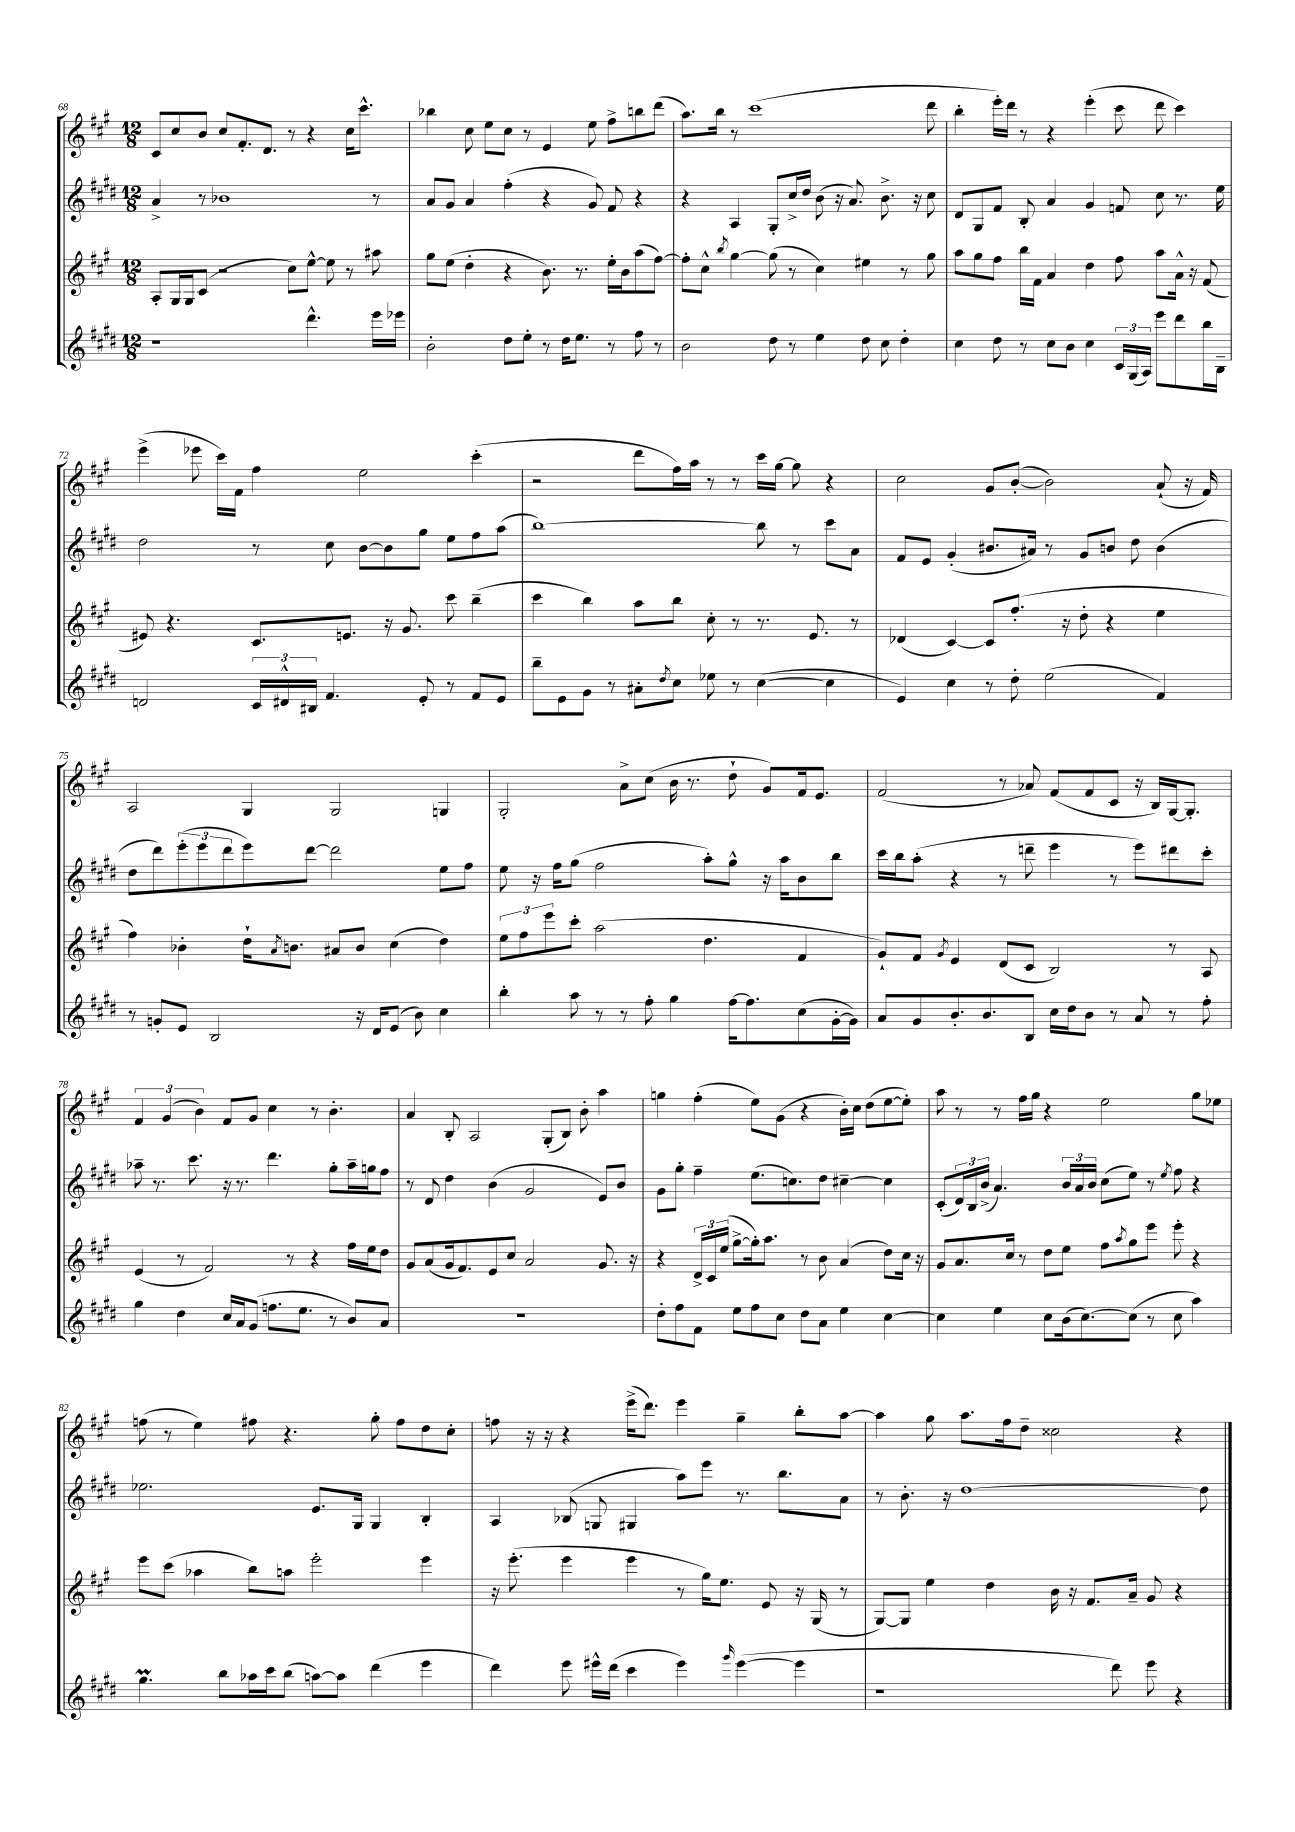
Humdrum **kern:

**kern	**kern	**kern	**kern
*staff4	*staff3	*staff2	*staff1
*clefG2	*clefG2	*clefG2	*clefG2
*k[f#c#g#d#]	*k[f#c#g#]	*k[f#c#g#d#]	*k[f#c#g#]
*M12/8	*M12/8	*M12/8	*M12/8
1r	8A'/L	4a^/	8c#/L
.	16G#/L	.	8cc#/
.	16G#/J	.	.
.	(8c#/J	8r	8b/J
.	2r	1b-	8cc#/L
.	.	.	8.f#'/
.	.	.	8.d/J
.	8cc#\L)	.	8r
4.ddd#^^\	[8ee^^\J	.	4r
.	8ee\]	.	.
.	8r	.	16cc#\LK
.	.	.	8.ccc#^^\J
16eee\LL	8aa#\	8r	.
16eee-\JJ	.	.	.
=	=	=	=
2b'\	8gg#\L	8a/L	4bb-\
.	(8ee\J	8g#/J	.
.	4dd'\	4a/	8cc#\
.	.	.	8ee\L
8dd#\L	4r	(4ff#'\	8cc#\J
8ee'\J	.	.	8r
8r	8.b\)	4r	4e/
16dd#\LK	.	.	.
8.ee\J	8.r	.	.
.	.	8g#/)	8ee\
8r	16ee'\LL	8f#/	8ff#^\L
.	16b\J	.	.
8ff#\	(8aa\	4r	8bb\
8r	[8ff#\J)	.	(8ddd\J
=	=	=	=
2b\	8ff#'\]L	4r	8.aa\L)
.	8cc#^^\J	.	.
.	.	.	16bb\Jk
.	8qbb/	.	.
.	[4gg#\	4A/	8r
.	.	.	(1ccc#
8dd#\	(8gg#\]	8G#'/L	.
8r	8r	16cc#^/L	.
.	.	16dd#/JJ	.
4ee\	4cc#\)	(8b\	.
.	.	16r	.
.	.	8.a/)	.
8dd#\	4ee#\	.	.
8cc#\	.	8.b^\	.
4dd#'\	8r	.	.
.	.	16r	.
.	8gg#\	8cc#\	8ddd\
=	=	=	=
4cc#\	8aa\L	8d#/L	4bb'\
.	8gg#\	8G#/	.
8dd#\	8ff#\J	8f#/J	16eee'\LL)
.	.	.	16ddd\JJ
8r	16bb\LL	8B'/	8r
.	16f#\JJ	.	.
8cc#\L	4a/	4a/	4r
8b\J	.	.	.
4cc#\	4dd\	4g#/	(4eee'\
24c#/LL	8ff#\	8f/	8ccc#\
(24G#/	.	.	.
24A/JJ)	.	.	.
8eee\L	8aa\L	8cc#\	8ddd\
8ddd#\	16a^^\Jk	8.r	4ccc#\)
.	16r	.	.
16bb\L	(8f#/	.	.
16B~\JJ	.	16ee\	.
=	=	=	=
2d/	8e#/)	2dd#\	(4eee^\
.	4.r	.	.
.	.	.	8eee-\
.	.	.	16ccc#\LL)
.	.	.	16f#\JJ
24c#/LL	8.c#/L	8r	4ff#\
24d#^^/	.	.	.
24B#/JJ	.	.	.
4.f#/	.	8cc#\	.
.	8.e/J	.	.
.	.	[8b\L	2ee\
.	16r	8b\]	.
.	8.g#/	.	.
8e'/	.	8gg#\J	.
8r	8ccc#\	8ee\L	.
8f#/L	(4bb~\	8ff#\	(4ccc#'\
8e/J	.	(8aa\J	.
=	=	=	=
8bb~\L	4ccc#\	[1bb)	2r
8e\	.	.	.
8g#\J	4bb\)	.	.
8r	.	.	.
8a#'\L	8aa\L	.	8ddd\L
8qdd#/	.	.	.
8cc#\J	8bb\J	.	16ff#\L)
.	.	.	16aa\JJ
8ee-\	8cc#'\	.	8r
8r	8r	.	8r
([4cc#\	8.r	8bb\]	16ccc#\LL
.	.	.	[16gg#\JJ
.	.	8r	8gg#\]
.	8.e/	.	.
4cc#\]	.	8ccc#\L	4r
.	8r	8a\J	.
=	=	=	=
4e/)	(4d-/	8f#/L	2cc#\
.	.	8e/J	.
4cc#\	[4c#/)	(4g#'/	.
8r	8c#/]L	8.b#/L	8g#/L
8dd#'\	(8.ff#'/J	.	([8b'/J
.	.	16a#/Jk)	.
(2ee\	.	8r	2b\])
.	16r	.	.
.	8dd'\	8g#/L	.
.	4r	8b/J	.
.	.	8dd#\	.
4f#/)	4ee\	(4b\	(8a`/
.	.	.	16r
.	.	.	16f#/)
=	=	=	=
8r	4ff#\)	8dd#\L	2A/
8g'/L	.	8ddd#\)	.
8e/J	4b-'\	(12eee'\	.
.	.	12eee\	.
2B/	.	.	.
.	.	12ddd#\	.
.	16dd`\LK	8eee\)	4G#/
.	8qa/	.	.
.	8.b\J	.	.
.	.	[8ddd#\J	.
.	8a#/L	2ddd#\]	2G#/
16r	8b/J	.	.
16d#/LK	.	.	.
(8e/J	(4cc#\	.	.
8b\)	.	.	.
4cc#\	4dd\)	8ee\L	4G/
.	.	8ff#\J	.
=	=	=	=
4bb'\	12ee\L	8ee\	2G#'/
.	12ff#\	.	.
.	.	16r	.
.	12eee\	.	.
.	.	16ff#\LK	.
8aa\	8ccc#'\J	(8gg#\J	.
8r	(2aa\	2ff#\	.
8r	.	.	8a^\L
8ff#'\	.	.	(8cc#\J
4gg#\	.	.	16b\
.	.	.	8.r
.	4.dd\	8aa'\L)	.
[16ff#\LK	.	8gg#^^\J	8dd`\
8.ff#\]	.	.	.
.	.	16r	8g#/L)
.	.	16aa\LK	.
(8cc#\	4f#/	8b\	16f#/k
.	.	.	8.e/J
[16g#'\L	.	8bb\J	.
16g#\]JJ)	.	.	.
=	=	=	=
8a/L	8g#`/L)	16ccc#\LL	(2f#/
.	.	16bb\J	.
8g#/	8f#/J	(8aa'\J	.
.	8qg#/	.	.
8.b'/	4e/	4r	.
8.b/	.	.	.
.	(8d/L	8r	8r
8B/J	8c#/J	8ddd~\	8a-/)
16cc#\LL	2B/)	4eee\	(8f#/L
16dd#\J	.	.	.
8b\J	.	.	8f#/
8r	.	8r	8c#/J
8a/	.	8eee\L)	16r
.	.	.	16B/LL)
8r	8r	8ddd#\	[16G#/J
.	.	.	8.G#'/]J
8ff#'\	8A/	8ccc#'\J	.
=	=	=	=
4gg#\	(4e/	8aa-~\	6f#/
.	.	8.r	.
.	.	.	(6g#/
4dd#\	8r	.	.
.	.	8.ccc#\	.
.	.	.	6b\)
.	2f#/)	.	.
16cc#/LL	.	16r	8f#/L
16a/J	.	8.r	.
(8g#/J	.	.	8g#/J
8.ff\L	.	4.ddd#\	4cc#\
.	8r	.	.
8.ee\J	.	.	.
.	4r	.	8r
8r	.	8gg#'\L	4.b'\
8b/L)	16ff#\LL	16aa-~\L	.
.	16ee\J	16gg\J	.
8a/J	8dd\J	8ff#\J	.
=	=	=	=
1.r	8g#/L	8r	4a/
.	(8a/	8d#/	.
.	16g#/k	4dd#\	8B'/
.	8.f#/)	.	.
.	.	.	2A/
.	8e/	(4b\	.
.	8cc#/J	.	.
.	2a/	2g#/	.
.	.	.	(8G#'/L
.	.	.	8B/J)
.	.	.	8b'\
.	8.g#/	8e/L)	4aa\
.	.	8b/J	.
.	16r	.	.
=	=	=	=
8dd#'\L	4r	8g#\L	4gg\
8ff#\	.	8gg#'\J	.
8f#\J	24d^/LL	4ff#~\	(4ff#'\
.	24c#/	.	.
.	(24ee/JJ	.	.
8ee\L	[8gg#^\L	.	.
8ff#\	16gg#'\]k)	(8.ee\L	8ee\L)
.	8.aa\J	.	.
8cc#\J	.	.	(8g#\J
.	.	8.cc\)	.
8dd#\L	8r	.	4r
8a\J	8b\	8dd#\J	.
4ee\	(4a/	[4cc#~\	16b'\LL)
.	.	.	16cc#\JJ
.	.	.	(8dd\L
[4cc#\	8dd\L)	4cc#\]	[8ee\
.	16cc#\Jk	.	8ee'\]J)
.	16r	.	.
=	=	=	=
4cc#\]	8g#/L	(8c#'/L	8aa\
.	8.a/	24d#/L)	8r
.	.	24B/	.
.	.	(24b^/JJ	.
4ee\	.	4.a/)	8r
.	16cc#/Jk	.	.
.	8r	.	16ff#\LL
.	.	.	16gg#\JJ
8cc#\L	8dd\L	.	4r
(16b\k	8ee\J	24b/LL	.
.	.	24a/	.
[8.cc#\)	.	.	.
.	.	24b/JJ	.
.	8ff#\L	(8cc#\L	2ee\
.	8qaa/	.	.
(8cc#\]J	8gg#\	8ee\J)	.
8r	8eee\J	8r	.
.	.	8qee/	.
8cc#\	8eee'\	8ff#\	.
4aa\)	4r	4r	8gg#\L
.	.	.	8ee-\J
=	=	=	=
4.gg#\	8eee\L	2.ee-\	(8ff\
.	(8ccc#\J	.	8r
.	4aa-\	.	4ee\)
8bb\L	.	.	.
16aa-\L	8bb\L)	.	8ff#\
16ccc#\J	.	.	.
(8bb\J	8aa\J	.	4.r
[8aa\L)	2eee'\	8.e/L	.
8aa\]J	.	.	.
.	.	16G#/Jk	.
(4ddd#\	.	4G#/	8gg#'\
.	.	.	8ff#\L
4eee\	4eee\	4B'/	8dd\
.	.	.	8cc#'\J
=	=	=	=
4ddd#\)	16r	4A/	8ff\
.	(8.eee'\	.	.
.	.	.	16r
.	.	.	16r
8eee\	4eee\	(8B-/	4r
16eee#^^\LL	.	8G/	.
(16ddd#\JJ	.	.	.
4ccc#\	4eee\	4G#/	(16eee^\LK
.	.	.	8.ddd\J)
4eee#\)	8r	8aa\L)	4eee\
.	16gg#\LK)	8eee\J	.
.	8.ee\J	.	.
16qqggg#/	.	.	.
([4eee#\	.	8.r	4gg#~\
.	8e/	.	.
.	.	8.bb\L	.
4eee#\]	16r	.	8bb'\L
.	(16G#/	.	.
.	8r	8a\J	[8aa\J
=	=	=	=
1r	[8G#/L)	8r	4aa\]
.	8G#/]J	8.b'\	.
.	4ee\	.	8gg#\
.	.	16r	.
.	.	[1dd#	8.aa\L
.	4dd\	.	.
.	.	.	16ff#\k
.	.	.	8dd~\J
.	16b\	.	2cc##\
.	16r	.	.
.	8.f#/L	.	.
8ddd#\)	.	.	.
.	16a~/Jk	.	.
8eee\	8g#/	.	.
4r	4r	.	4r
.	.	8dd#\]	.
==	==	==	==
*-	*-	*-	*-
